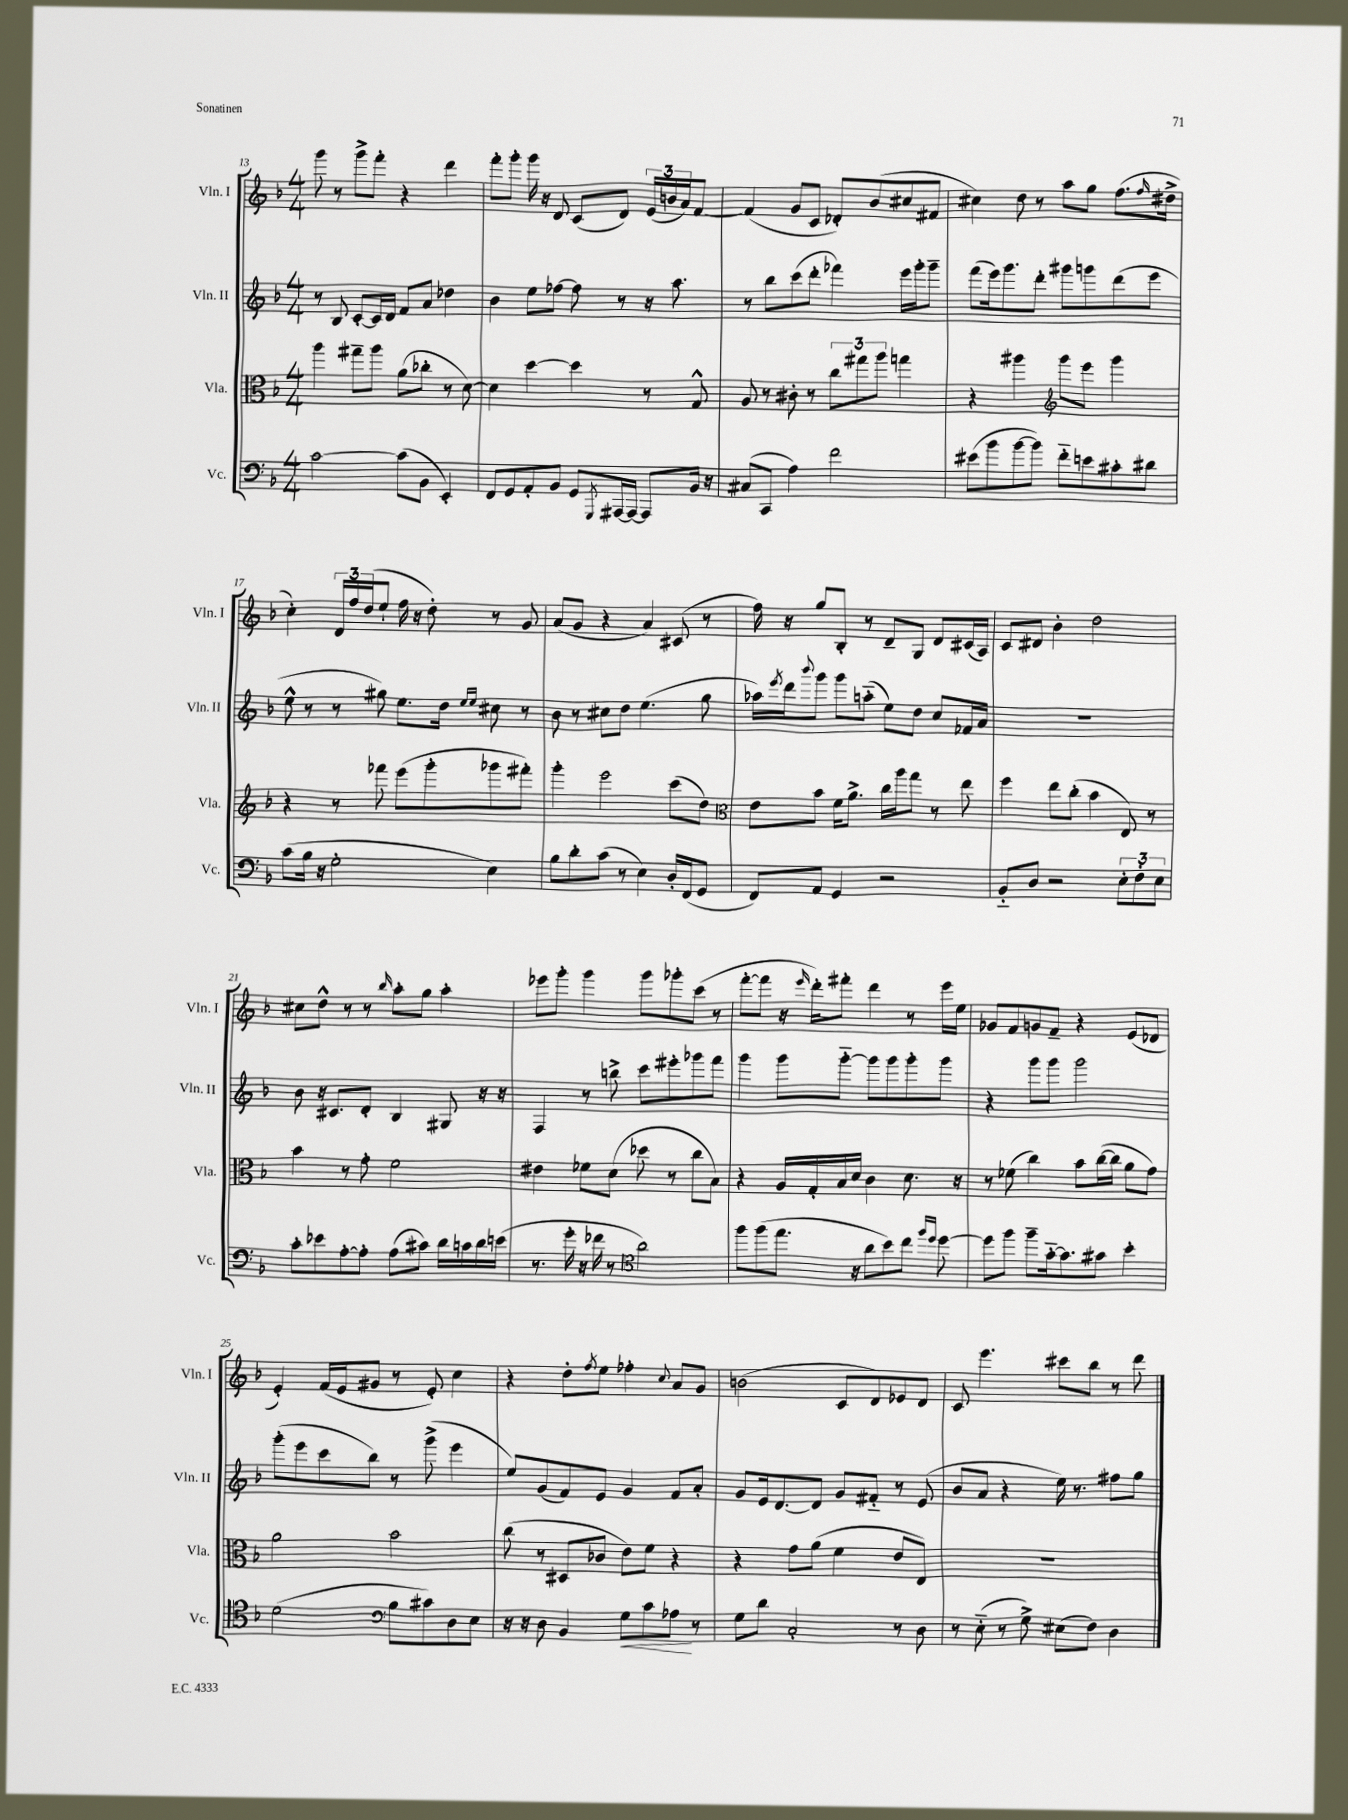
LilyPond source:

<<
\new StaffGroup <<
\new Staff = "s0" \with { instrumentName = "Vln. I" shortInstrumentName = "Vln. I" } {
    \clef treble \key f \major \numericTimeSignature \time 4/4
    g'''8 r8 g'''8-> f'''8-. r4 d'''4 |
    f'''8-. g'''8-. g'''16 r16 d'8 c'8( d'8) \tuplet 3/2 { e'16( b'16 a'16) } f'8~ |
    f'4( g'8 c'8 des'8-.) bes'8( cis''8 fis'8 |
    cis''4) d''8 r8 a''8 g''8 f''8.( \grace { f''16 } dis''16-> |
    c''4-.) \tuplet 3/2 { d'16 f''16 d''16( } e''8-! f''16 r16 d''8-.) r8 g'8 |
    a'8( g'8 r4 a'4) cis'8( r8 |
    f''16) r16 g''8 bes8-. r8 d'8-- g8 d'8 cis'16( a16) |
    c'8 dis'8 bes'4-. d''2 |
    cis''8 d''8-^ r8 r8 \grace { bes''16 } a''8-. g''8 a''4-. |
    ees'''8 g'''8-. g'''4 g'''8 ges'''8-. c'''8( r8 |
    f'''8~-. f'''8 r16 \grace { e'''16 } d'''16-.) fis'''8-. d'''4 r8 e'''16 e''16 |
    ges'8 f'8 g'8 f'8-- r4 e'8( des'8 |
    e'4-.) f'16( e'16 gis'8 r8 e'8-.) c''4 |
    r4 d''8-. \acciaccatura { f''8 } e''8 fes''4-. \appoggiatura { c''8 } a'8 g'8 |
    b'2( c'8 d'8) ees'8 d'8 |
    c'8 e'''4. cis'''8 bes''8 r8 d'''8 \bar "|." |
}
\new Staff = "s1" \with { instrumentName = "Vln. II" shortInstrumentName = "Vln. II" } {
    \clef treble \key f \major \numericTimeSignature \time 4/4
    r8 bes8 c'8~-. c'16 d'16 f'8 a'8 des''4 |
    bes'4 e''8 fes''8~ fes''8 r8 r16 a''8. |
    r8 bes''8 c'''8( d'''8-. fes'''4) e'''16 g'''16-. g'''8-- |
    f'''8( e'''16) g'''8. d'''8-. gis'''8 g'''8 d'''8( e'''8 |
    e''8-^ r8 r8 gis''8) e''8. d''16 \grace { e''16 e''16 } cis''8 r8 |
    bes'8 r8 cis''8 d''8 e''4.( g''8 |
    aes''16) \acciaccatura { e'''8 } d'''16 \appoggiatura { bes'''8 } g'''8 g'''8 a''8-_( e''8) d''8 c''8 fes'16 a'16 |
    R1 |
    bes'8 r16 cis'8. d'8-. bes4 gis8 r16 r16 |
    f4 r8 b''8-> c'''8 eis'''8-. ges'''8 f'''8 |
    g'''4 g'''8 g'''8~-_ g'''8 g'''8 g'''8-. g'''8 |
    r4 g'''8 g'''8 g'''2 |
    g'''8-.( e'''8 c'''8 bes''8) r8 g'''8->( e'''4 |
    e''8) g'8( f'8) e'8 g'4 f'8 a'8-. |
    g'8 e'16 d'8.~ d'8 g'8 fis'8-_ r8 e'8( |
    bes'8 a'8 r4 e''16) r8. fis''8 g''8 \bar "|." |
}
\new Staff = "s2" \with { instrumentName = "Vla." shortInstrumentName = "Vla." } {
    \clef alto \key f \major \numericTimeSignature \time 4/4
    a''4 gis''8-- a''8 a'8( ces''8-. r8 d'8~) |
    d'4 d''4~ d''4 r8 g8-^ |
    a8 r8 cis'8-. r8 \tuplet 3/2 { c''8 gis''8 a''8 } g''4 |
    r4 ais''4 \clef treble g'''8 e'''8 g'''4 |
    r4 r8 fes'''8 e'''8( g'''8-. ges'''8 fis'''8-.) |
    g'''4-. e'''2 c'''8( d''8) |
    \clef alto e'8 bes'8 f'16 a'8.-> c''16 a''16 g''8 r8 e''8 |
    f''4 e''8 c''8-.( bes'4 e8) r8 |
    bes'4 r8 g'8-. f'2 |
    eis'4 fes'8 d'8( des''8 r8 c''8 bes8) |
    r4 a16 g16-. bes16 d'16 c'4 d'8. r16 |
    r8 fes'8( c''4) bes'8 c''16~( c''16 a'8 g'8) |
    a'2 bes'2 |
    c''8( r8 dis8 ces'8 e'8) f'8 r4 |
    r4 g'8 a'8( f'4 e'8 e8) |
    R1 \bar "|." |
}
\new Staff = "s3" \with { instrumentName = "Vc." shortInstrumentName = "Vc." } {
    \clef bass \key f \major \numericTimeSignature \time 4/4
    c'2~ c'8( bes,8 e,4-.) |
    f,8 g,8 a,8-. bes,8 g,8 \acciaccatura { g,,8 } ais,,16~ ais,,16~ ais,,8 bes,16 r16 |
    cis8( c,8 a4) f'2 |
    eis'8( bes'8 bes'8~ bes'8) f'8-_ e'8 cis'8-. dis'8 |
    c'8( bes16 r16 g2-. e4) |
    bes8 d'8-. c'8( r8 e4) d16-. f,16( g,8 |
    f,8) a,8 g,4 r2 |
    bes,8-_ d8 r2 \tuplet 3/2 { e8-. f8-. e8 } |
    c'8-. ees'8 a8~-. a8-. a8( cis'8) d'16 c'16 d'16 e'16( |
    r8. g'16-. r16 fes'16 r8 \clef tenor a'2) |
    f''8 f''8( e''8. r16 a'8 bes'8) c''8 \grace { f''16 d''16 } d''8~ |
    d''8 f''8 f''8-- g'16~-_ g'8. gis'8 bes'4-. |
    d'2( \clef bass bes8 cis'8) d8 e8 |
    r16 r16 d8 bes,4 g8\< c'8 aes8\! r8 |
    g8 d'8 c2-. r8 d8 |
    r8 e8-_( r8 g8->) eis8( f8) d4 \bar "|." |
}
>>
>>
\layout { \context { \Score currentBarNumber = #13 } }
